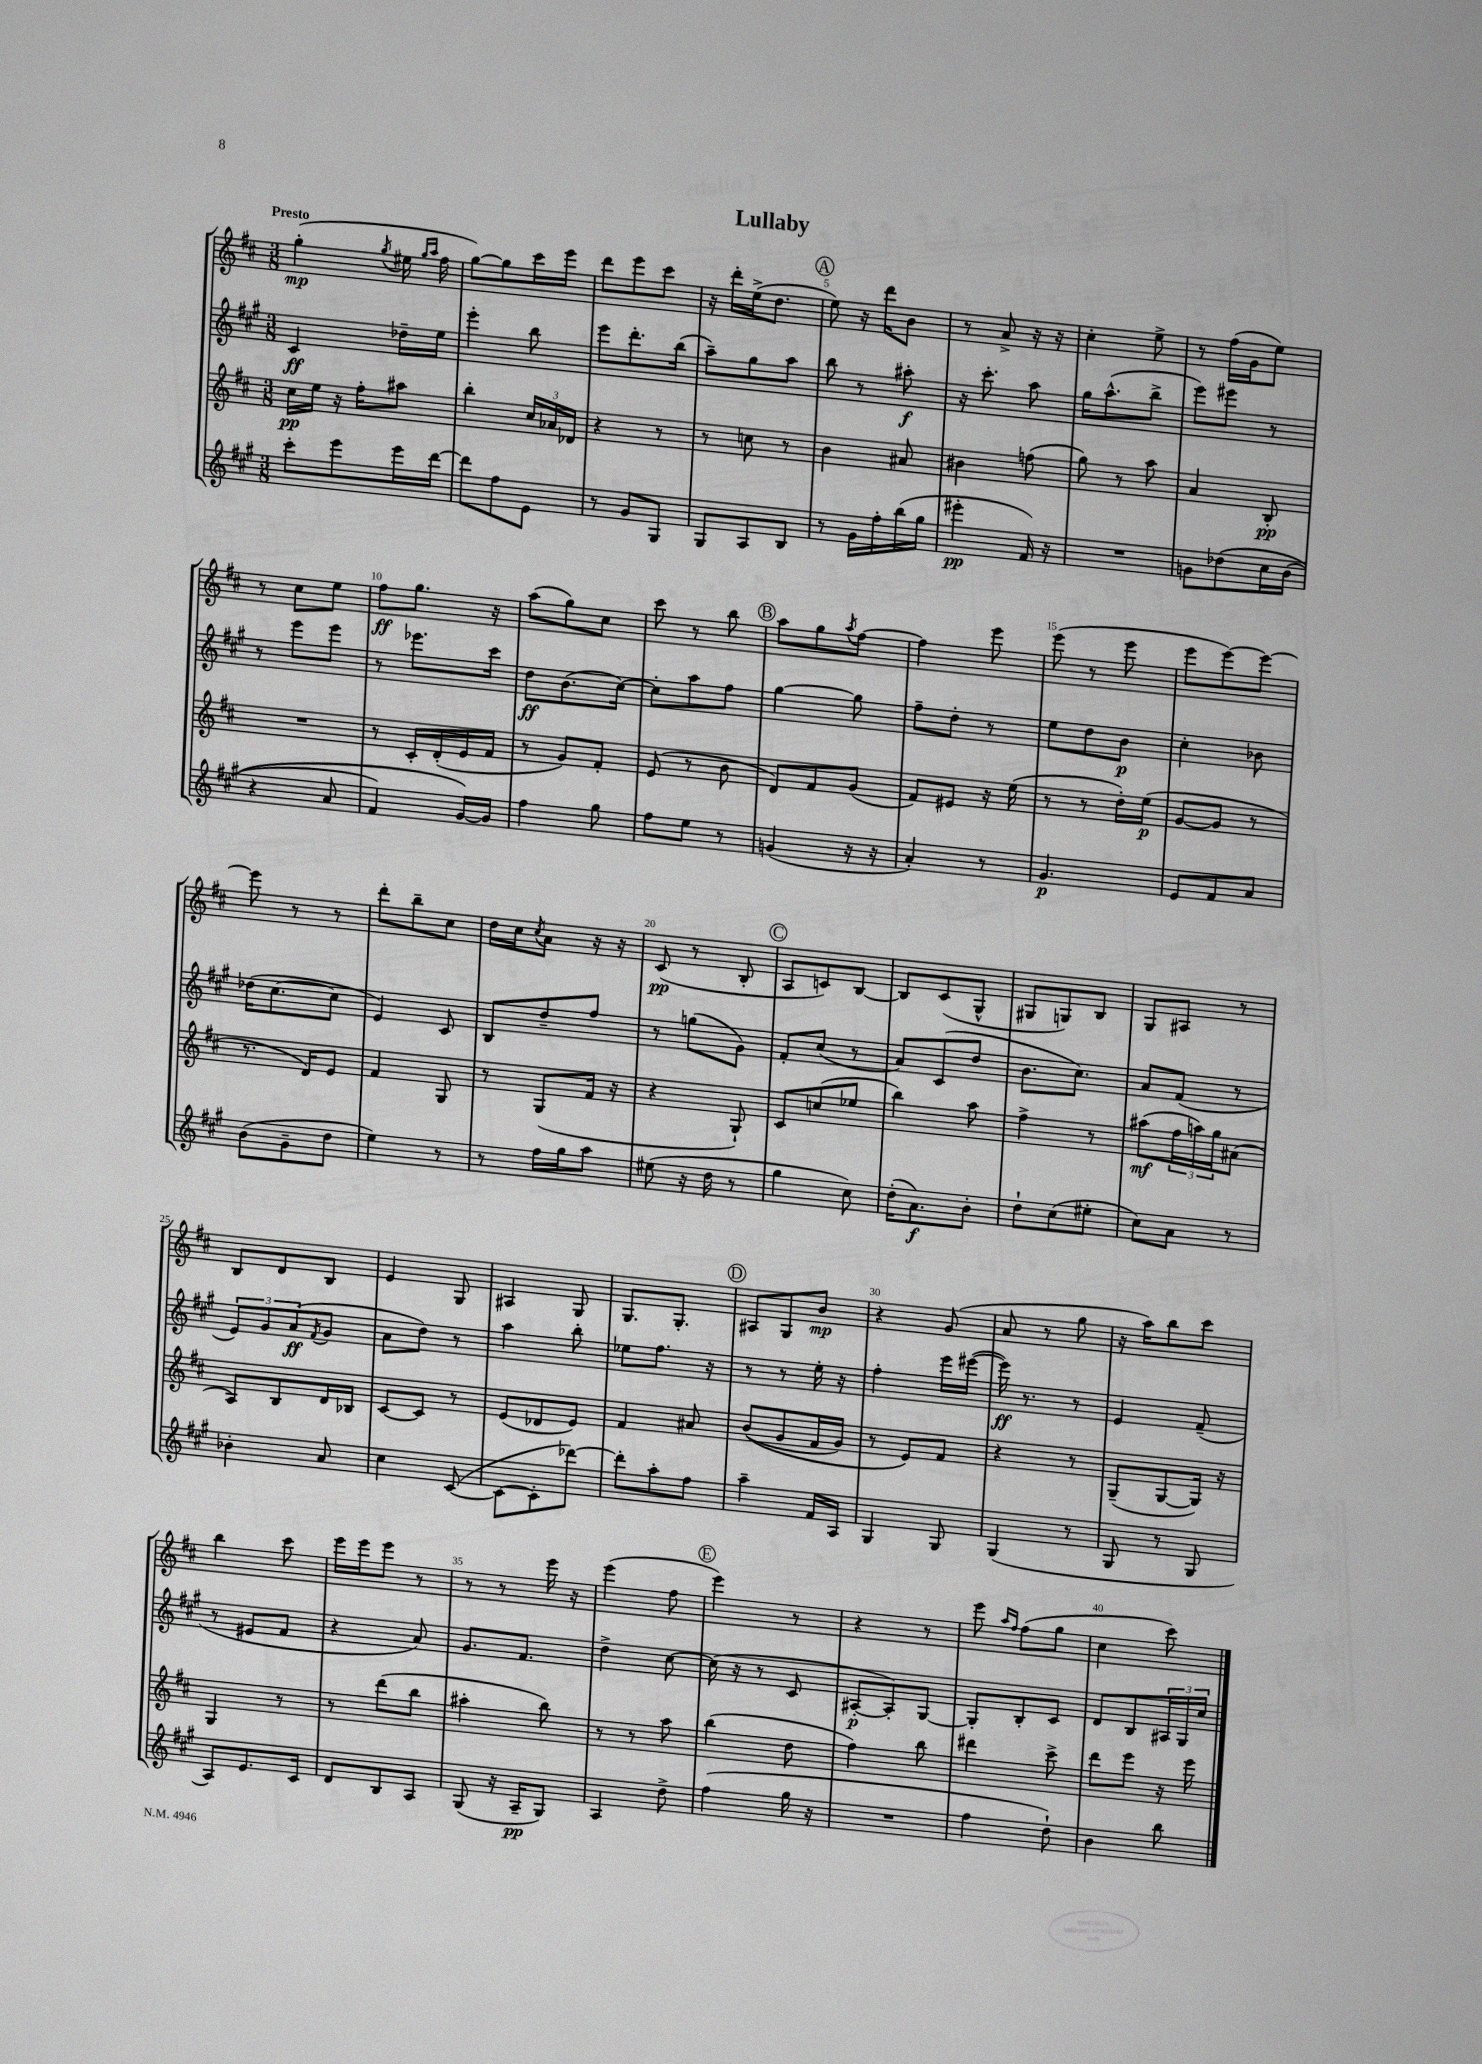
\header { title = "Lullaby" }
<<
\new StaffGroup <<
\new Staff = "s0" {
    \clef treble \key d \major \numericTimeSignature \time 3/8 \tempo "Presto"
    g''4-.\mp( \acciaccatura { g''8 } eis''16 \grace { g''16 a''16 } fis''16 |
    g''8~) g''8 cis'''16 e'''16 |
    d'''8 e'''8 cis'''8 |
    r16 d'''16-. e''16->( d''8. |
    \mark \markup { \circle "A" } e''8) r16 d'''16 b'8 |
    r8 a'8-> r16 r16 |
    cis''4-. e''8-> |
    r8 fis''16( g'16 e''8) |
    r8 cis''8 e''8 |
    fis''8\ff g''8. r16 |
    a''8( g''8) cis''8 |
    cis'''8 r8 b''8 |
    \mark \markup { \circle "B" } a''8 g''8 \acciaccatura { a''8 } fis''8~ |
    fis''4 e'''8 |
    e'''8( r8 e'''8 |
    e'''8 e'''8~) e'''8~ |
    e'''8 r8 r8 |
    d'''8-. b''8-- cis''8 |
    d''16 cis''16 \acciaccatura { cis''8 } a'8 r16 r16 |
    cis'8\pp( r8 b8-. |
    \mark \markup { \circle "C" } a8 c'8) b8~ |
    b8 cis'8( g8-^ |
    gis8 g8) b8 |
    g8 ais8 r8 |
    b8 d'8 b8 |
    e'4 g8 |
    ais4 g8 |
    g8. g8.-. |
    \mark \markup { \circle "D" } ais8 g8 b'8\mp |
    r4 g'8( |
    a'8 r8 g''8 |
    r16 a''16) b''8 cis'''8 |
    b''4 cis'''8 |
    e'''16 e'''16 e'''8 r8 |
    r8 r8 e'''16 r16 |
    e'''4( fis''8 |
    \mark \markup { \circle "E" } e'''4) r8 |
    r4 r8 |
    e'''8 \grace { a''16 fis''16 } fis''8( g''8 |
    cis''4 cis'''8) \bar "|." |
}
\new Staff = "s1" {
    \clef treble \key a \major \numericTimeSignature \time 3/8
    cis'4\ff des''16-- e''16 |
    e'''4-. b''8 |
    e'''8 d'''8.-. b''16( |
    a''8--) gis''8 a''8 |
    \mark \markup { \circle "A" } b''8 r8 ais''8-.\f |
    r16 cis'''8.-. a''8 |
    gis''16 a''8.-^( b''8-> |
    e'''8) eis'''8 r8 |
    r8 e'''8 e'''8 |
    r8 ees'''8. cis'''16 |
    d''8\ff b'8.( cis''16~) |
    cis''8-. a''8 fis''8 |
    \mark \markup { \circle "B" } gis''4~ gis''8 |
    fis''8-- d''8-. r8 |
    e''8 d''8 b'8\p |
    cis''4-. bes'8 |
    des''16( cis''8.~ cis''8 |
    e'4) cis'8 |
    b8 d''8-- fis''8 |
    r8 g''8( gis'8) |
    \mark \markup { \circle "C" } fis'8-. cis''8( r8 |
    a'8) cis'8( d''8 |
    b'8. cis''8.) |
    a'8 fis'8( r8 |
    \tuplet 3/2 { e'8) gis'8 a'8\ff( } \acciaccatura { fis'8 } gis'8 |
    a'8 d''8) r8 |
    a''4 b''8-. |
    ees''8 fis''8. r16 |
    \mark \markup { \circle "D" } r8 r8 e''16-. r16 |
    fis''4-. e'''16 eis'''16~( |
    eis'''16\ff) r8. r8 |
    e'4 fis'8--( |
    r8 eis'8 fis'8 |
    r4 a'8) |
    gis'8. fis'8. |
    d''4-> cis''8~ |
    \mark \markup { \circle "E" } cis''16( r16 r8 cis'8 |
    ais8~-.\p ais8-.) gis8~ |
    gis8-. b8-. cis'8 |
    d'8 b8 \tuplet 3/2 { ais16 gis16 cis''16 } \bar "|." |
}
\new Staff = "s2" {
    \clef treble \key d \major \numericTimeSignature \time 3/8
    cis''16\pp e''16 r16 fis''16-. ais''8 |
    b''4-. \tuplet 3/2 { cis''16 aes'16 des'16 } |
    r4 r8 |
    r8 c''8 r8 |
    \mark \markup { \circle "A" } b'4 ais'8 |
    bis'4 f''8( |
    g''8) r8 a''8 |
    a'4 b8-.\pp |
    R4. |
    r8 cis'16-. d'16-.( e'16 fis'16 |
    r8 g'8) fis'8-. |
    e'8( r8 b'8 |
    \mark \markup { \circle "B" } d'8) fis'8 g'8( |
    fis'8) eis'8 r16 e''16( |
    r8 r8 d''16-.) e''16\p( |
    g'8~ g'8 r8 |
    r8. d'16) e'8 |
    fis'4 g8 |
    r8 g8( fis'16 r16 |
    r4 g8-!) |
    \mark \markup { \circle "C" } cis'8 c''8( ees''8 |
    b''4) a''8 |
    fis''4-> r8 |
    ais''8\mf( \tuplet 3/2 { fis''16 a''16) g''16 } ais'8( |
    a8) b8 d'16 bes16 |
    cis'8~ cis'8 r8 |
    e'8( des'8 e'8) |
    fis'4 ais'8 |
    \mark \markup { \circle "D" } b'8(\( g'8 fis'16 g'16) |
    r8 e'8\) fis'8 |
    r4 r8 |
    g8--( g8~ g16) r16 |
    g4 r8 |
    r8 d'''8( b''8 |
    ais''4-. b''8) |
    r8 r8 a''8 |
    \mark \markup { \circle "E" } b''4( d''8 |
    fis''4) b''8 |
    dis'''4 cis'''8-> |
    d'''8 e'''8 r16 e'''16 \bar "|." |
}
\new Staff = "s3" {
    \clef treble \key a \major \numericTimeSignature \time 3/8
    cis'''8-. e'''8 e'''16 d'''16~ |
    d'''8 fis''8 e'8 |
    r8 gis'8 gis8 |
    gis8 a8 b8 |
    \mark \markup { \circle "A" } r8 gis'16 fis''16-. b''16( gis''16 |
    eis'''4-.\pp fis'16) r16 |
    R4. |
    g'8 des''8\( cis''16 b'16( |
    r4 a'8 |
    fis'4) gis'16~\) gis'16 |
    fis''4 gis''8 |
    fis''8 e''8 r8 |
    \mark \markup { \circle "B" } g'4( r16 r16 |
    a'4-.) r8 |
    gis'4.\p |
    e'8 fis'8 a'8 |
    b'8( gis'8-- d''8 |
    e''4) r8 |
    r8 fis''16 gis''16 a''8 |
    eis''8( r16 d''16 r8 |
    \mark \markup { \circle "C" } gis''4 cis''8) |
    d''16-.( a'8.\f) b'8-. |
    d''8-! cis''8( eis''8-. |
    cis''8) a'8 r8 |
    bes'4-. a'8 |
    cis''4 cis'8~( |
    cis'8~ cis'8-. des'''8~) |
    des'''8-. a''8-. fis''8 |
    \mark \markup { \circle "D" } a''4-- fis'16 a16 |
    gis4 gis8 |
    gis4( r8 |
    gis8 r8 gis8 |
    a8) e'8. cis'16 |
    d'8 b8 a8 |
    gis8( r16 a16--\pp gis8) |
    a4 d''8-> |
    \mark \markup { \circle "E" } fis''4( gis''16 r16 |
    R4. |
    fis''4 d''8-!) |
    b'4 b''8 \bar "|." |
}
>>
>>
\layout { \context { \Score \override BarNumber.break-visibility = ##(#f #t #t) barNumberVisibility = #(every-nth-bar-number-visible 5) } }
